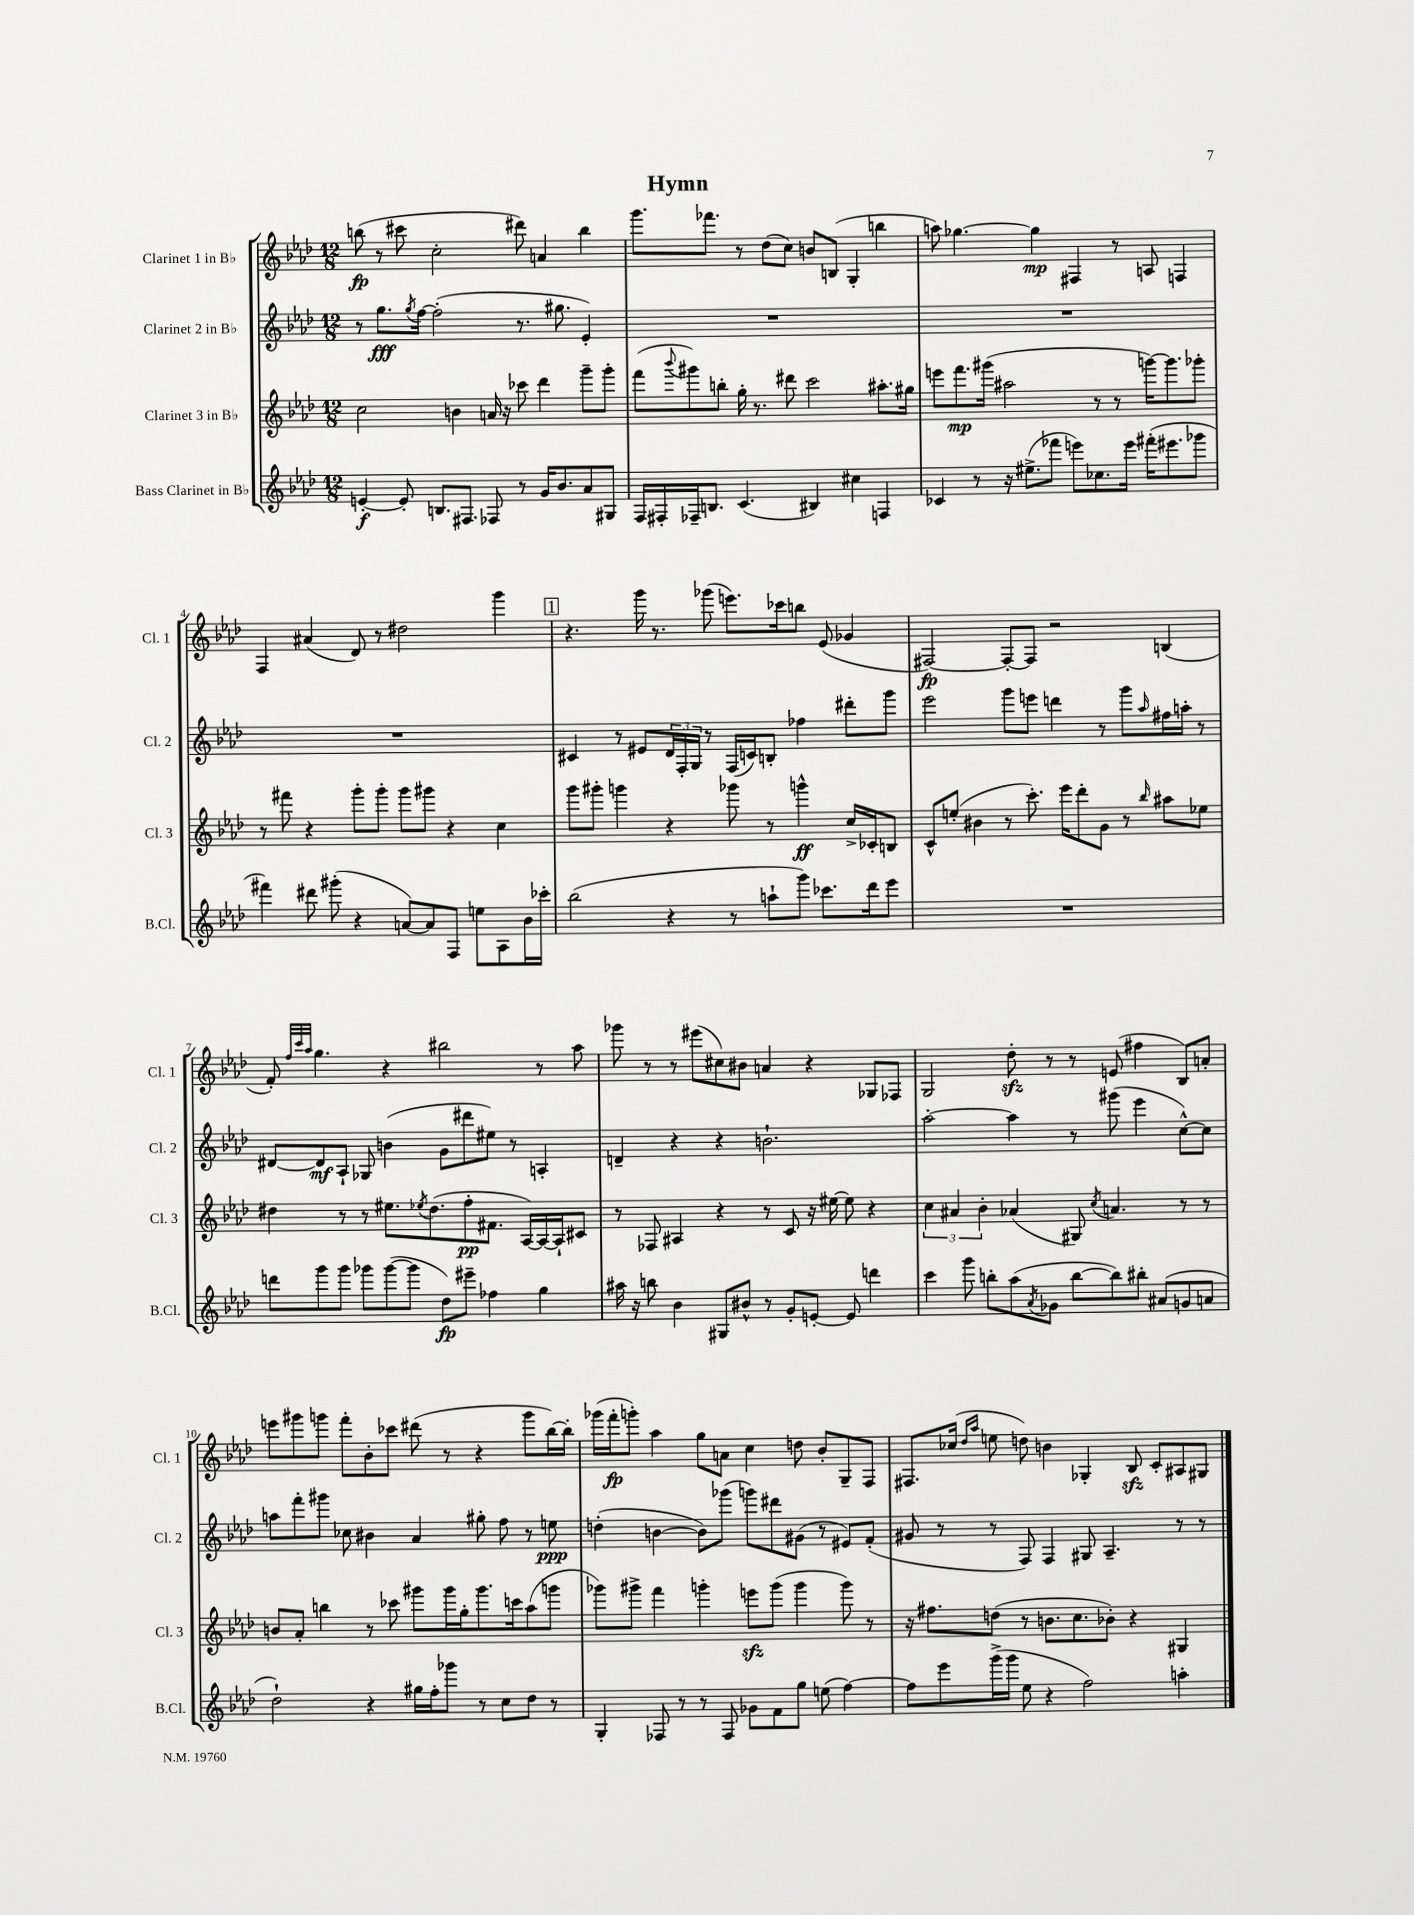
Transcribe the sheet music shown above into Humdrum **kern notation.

**kern	**kern	**kern	**kern
*staff4	*staff3	*staff2	*staff1
*clefG2	*clefG2	*clefG2	*clefG2
*k[b-e-a-d-]	*k[b-e-a-d-]	*k[b-e-a-d-]	*k[b-e-a-d-]
*M12/8	*M12/8	*M12/8	*M12/8
[4e'	2cc	8r	(8bb
.	.	8.gg	8r
8e']	.	.	8ccc#
.	.	8qgg	.
.	.	[16ff	.
8.B	.	(2ff']	2cc'
.	4b	.	.
8.F#	.	.	.
8F-	16a	.	.
.	16r	.	.
8r	8ccc-	8.r	8ddd#)
16g	4ddd-	.	4a
8.b-	.	8.gg#	.
8a-	8ggg~	4e-')	4bb
8G#	8ggg'	.	.
=	=	=	=
16F	(8fff	1.r	8.ggg
16F#'	.	.	.
.	8qqbbb-	.	.
16F-~	8ggg#)	.	.
8.B	.	.	8.fff-
.	8bb'	.	.
(4.c	16gg'	.	8r
.	8.r	.	.
.	.	.	(8dd-
.	8ddd#	.	8cc)
4B#)	2ccc	.	8b
.	.	.	(8B
4cc#	.	.	4G'
4F	8.aa#'	.	4bb
.	16gg#	.	.
=	=	=	=
4c-	8eee	1.r	8aa)
.	8.fff	.	[4.gg-
8r	.	.	.
.	(16ggg#	.	.
16r	2aa#	.	.
(8.ee#^	.	.	.
.	.	.	4gg-]
8fff-	.	.	.
8eee)	.	.	4F#
8.cc-	8r	.	.
.	8r	.	8r
16eee	.	.	.
(16fff#'	[16ggg)	.	8A
8.eee#	8.ggg]	.	.
.	.	.	4F
8ggg-	8ggg-'	.	.
=	=	=	=
4fff#)	8r	1.r	4F
.	8fff#	.	.
8ddd#	4r	.	(4a#
(8ggg#'	.	.	.
4r	8ggg'	.	8d-)
.	8ggg'	.	8r
[8a)	8ggg	.	2dd#
8a]	8ggg#	.	.
8F	4r	.	.
8ee	.	.	.
8A-	4cc	.	4ggg
16b-	.	.	.
16ccc-'	.	.	.
=	=	=	=
(2bb-	8ggg	4c#	4.r
.	8ggg#'	.	.
.	4ggg	8r	.
.	.	8e#	16ggg
.	.	.	8.r
4r	4r	24d-	.
.	.	24F'	.
.	.	24G	.
.	.	8r	(8ggg-
8r	8ggg-	(16F	8.eee)
.	.	16c)	.
8aa`	8r	8B'	.
.	.	.	16ccc-
8ggg)	4ggg^^	4ff-	8bb
8.ccc-	.	.	(8e-
.	16cc^	8ddd#'	4g-
16ddd-	16c-'	.	.
8eee-	8B	8ggg	.
=	=	=	=
1.r	8c^^	2eee-	[2F#)
.	(8ee'	.	.
.	4b#	.	.
.	8r	8ggg	8F#'_
.	8.ccc')	8eee	8F#]
.	.	4ddd	2r
.	16eee-	.	.
.	8ddd-'	.	.
.	8g	8r	.
.	8r	8ggg	.
.	16qqbb-	16qqaa-	.
.	8aa#	16ff#	(4B
.	.	16aa'	.
.	8ee-	8r	.
=	=	=	=
8ddd	4dd#	[8d#	8f')
.	.	.	32qqff
.	.	.	32qqccc
.	.	.	32qqaa-
8ggg	.	8d#]	4.gg
8ggg	8r	8A-`	.
8ggg-	8r	8G-	.
([8ggg-	8.ee#	(4b	4r
8ggg-]	.	.	.
.	8qee-	.	.
.	(8.dd#	.	.
8dd-)	.	8g	2bb#
8eee#~	8ff'	8ddd#	.
4ff-	8.f#	8ee#)	.
.	.	8r	.
.	[16A-)	.	.
4gg	16A-_	4A'	8r
.	16A-`]	.	.
.	8c#	.	8aa-
=	=	=	=
16aa#	8r	4d~	8ggg-
16r	.	.	.
8bb	8F-	.	8r
4b-	4A#	4r	8r
.	.	.	(8eee#
8G#	4r	4r	8cc#)
8b#^^	.	.	8b#
8r	8r	2.b`	4a
8g'	8c	.	.
[8e'	16r	.	4r
.	[16ee#	.	.
8e]	8ee#]	.	.
4ddd	4r	.	8G-
.	.	.	8F-
=	=	=	=
4ccc	6cc	[2aa-'	2G
.	6a#	.	.
8ggg	.	.	.
.	6b-'	.	.
8bb'	.	.	.
(8aa-	(4a-	4aa-]	8dd-'
8qa-	.	.	.
8g-	.	.	8r
[8bb	8G#)	8r	8r
.	8qcc	.	.
8bb])	4.a	(8ggg#	(8e
8bb#'	.	4eee-	4ff#
(8a#	.	.	.
8g	8r	[8cc^^)	8B-)
8a	8r	8cc]	8a'
=	=	=	=
2dd-`)	8b	8aa	8eee
.	8a-'	8fff'	8ggg#
.	4bb	8ggg#	8ggg
.	.	8cc-	8fff'
4r	8r	4b#	8b-'
.	8ccc-	.	8ccc-
16gg#	8ggg#	4a-	(8ddd#
16ff'	.	.	.
8ggg-	16ggg#	.	8r
.	16gg'	.	.
8r	8.ggg#	8gg#'	4r
8cc	.	8ff	.
.	16ccc	.	.
8dd-	(8aa-	8r	8ggg
8r	8ggg	8ee	[16bb-)
.	.	.	16bb-']
=	=	=	=
4G'	8ggg-)	(4dd'	(16ggg-
.	.	.	16fff'
.	8ggg#^	.	8ggg')
8F-	4fff	[4b	4aa-
8r	.	.	.
8r	4ggg'	8b])	8gg
8F-	.	(8ggg-	8a
8g-	8eee	8ggg)	4cc
8f	(8ggg	8ddd#	.
8gg	4ggg	(8g#	8dd
(8ee	.	8r	8b-'
[4ff)	8ggg)	8e#)	8G~
.	8r	(8f'	8F
=	=	=	=
8ff]	16r	8g#	8.F#
.	8.ff#	.	.
8eee-	.	8r	.
.	.	.	(16cc-
.	.	.	16qqdd-
.	.	.	16qqaa-
(16ggg^	(8dd	8r	8ee
16ggg	.	.	.
8ee-	8r	8F)	8dd)
4r	8.b	4F	4b
.	8.cc	.	.
2ff)	.	8G#	4G-'
.	8b-')	4.A-~	.
.	4r	.	8B-
.	.	.	8c'
4aa'	4G#	8r	8A#
.	.	8r	8G#
==	==	==	==
*-	*-	*-	*-
